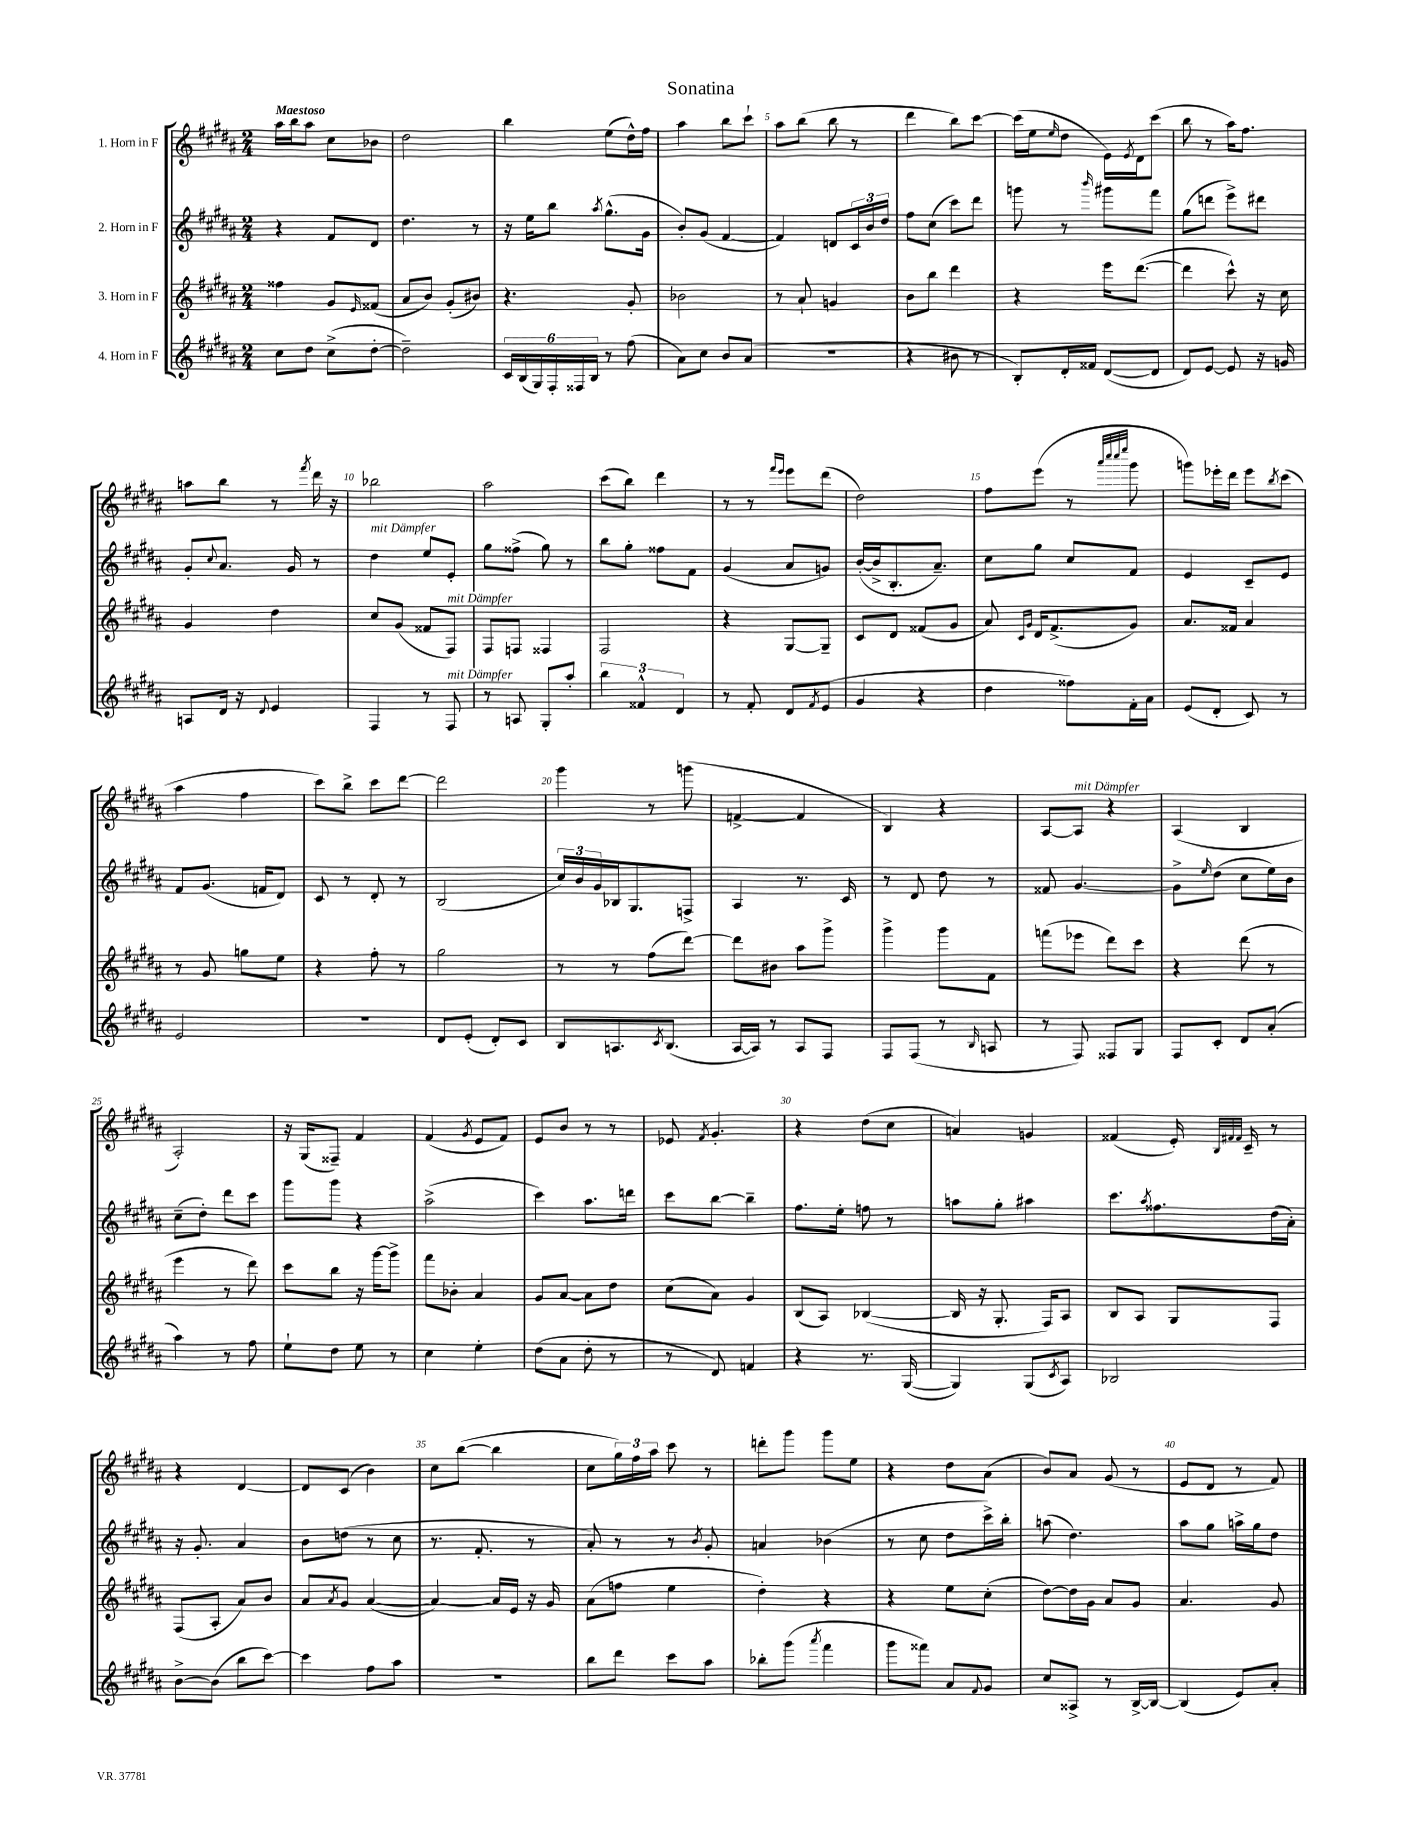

**kern	**kern	**kern	**kern
*staff4	*staff3	*staff2	*staff1
*clefG2	*clefG2	*clefG2	*clefG2
*k[f#c#g#d#a#]	*k[f#c#g#d#a#]	*k[f#c#g#d#a#]	*k[f#c#g#d#a#]
*M2/4	*M2/4	*M2/4	*M2/4
8cc#\L	4ff##\	4r	16aa#\LL
.	.	.	16bb\J
8dd#\J	.	.	8aa#\J
(8cc#^\L	8g#/L	8f#/L	8cc#\L
.	16qqe/	.	.
[8dd#'\J	(8f##/J	8d#/J	8b-\J
=	=	=	=
2dd#~\])	8a#/L	4.dd#\	2dd#\
.	8b/J)	.	.
.	(8g#'/L	.	.
.	8b#/J)	8r	.
=	=	=	=
24c#/LL	4.r	16r	4bb\
(24B/	.	.	.
.	.	16ee\LK	.
24G#/)	.	.	.
24F#'/	.	8bb\J	.
24F##/	.	.	.
24B/JJ	.	.	.
.	.	8qaa#/	.
8r	.	(8.gg#^^\L	(8ee\L
(8ff#\	8g#'/	.	16dd#^^\L)
.	.	16g#\Jk	16ff#\JJ
=	=	=	=
8a#\L)	2b-\	8b'/L)	4aa#\
8cc#\J	.	(8g#/J	.
8b/L	.	[4f#/	8bb\L
(8a#/J	.	.	8ccc#`\J
=	=	=	=
2r	8r	4f#/])	8aa#\L
.	8a#`/	.	(8bb\J
.	4g/	8d/L	8bb\
.	.	24c#/L	8r
.	.	24b/	.
.	.	24dd#/JJ	.
=	=	=	=
4r	8b\L	8ff#\L	4ddd#\
.	8bb\J	(8cc#\J	.
8b#\	4ddd#\	8ccc#\L)	8bb\L)
8r	.	8ddd#\J	[8ccc#\J
=	=	=	=
8B'/L)	4r	8ggg\	(16ccc#\]LL
.	.	.	16ee\J
.	.	.	16qqee/
16d#'/L	.	8r	8dd#\J
16f##/JJ	.	.	.
.	.	16qqbbb/	.
([8d#/L	16eee\LK	8ggg#\L	16e\LL)
.	.	.	8qe/
.	([8.ddd#\J	.	16d#\J
8d#/]J	.	8fff#\J	(8ccc#\J
=	=	=	=
8d#/L)	4ddd#\]	(8gg#\L	8bb\
[8e/J	.	8ddd\J	8r
8e/]	8ccc#^^\)	8eee^\L)	16aa#\LK)
.	.	.	8.ff#\J
16r	16r	8ddd#\J	.
16g/	16cc#\	.	.
=	=	=	=
8A/L	4g#/	8g#'/L	8aa\L
.	.	8qqcc#/	.
16d#/Jk	.	8.a#/J	8bb\J
16r	.	.	.
8qqd#/	.	.	.
4e/	4dd#\	.	8r
.	.	16g#/	.
.	.	.	8qfff#/
.	.	8r	16ddd#\
.	.	.	16r
=	=	=	=
4F#/	8cc#/L	4dd#\	2bb-\
.	(8g#/J	.	.
8r	8f##/L	8ee/L	.
8F#/	8F#/J)	8e'/J	.
=	=	=	=
8r	8F#/L	8gg#\L	2aa#\
8A/	8F/J	(8ff##^\J	.
8G#'/L	4F##/	8gg#\)	.
8aa#'/J	.	8r	.
=	=	=	=
6bb\	2F#/	8bb\L	(8ccc#\L
.	.	8gg#'\J	8bb\J)
6f##^^/	.	.	.
.	.	8ff##\L	4ddd#\
6d#/	.	.	.
.	.	8f#\J	.
=	=	=	=
8r	4r	(4g#/	8r
8f#'/	.	.	8r
.	.	.	16qqfff#/LL
.	.	.	16qqeee/JJ
8d#/L	[8G#/L	8a#/L	8eee\L
8qf#/	.	.	.
(8e/J	8G#~/]J	8g/J)	(8ddd#\J
=	=	=	=
4g#/	8c#/L	([16b'/LL	2dd#\)
.	.	16b^/]J	.
.	8d#/J	8.B'/	.
4r	(8f##/L	.	.
.	.	8.a#~/J)	.
.	8g#/J	.	.
=	=	=	=
4dd#\	8a#/)	8cc#\L	8ff#\L
.	16qqc#/LL	.	.
.	16qqg#/JJ	.	.
.	16d#/LK	8gg#\J	(8eee\J
.	(8.f#^/	.	.
8ff##\L)	.	8cc#/L	8r
.	.	.	32qqaaa#/LLL
.	.	.	32qqcccc#/
.	.	.	32qqcccc#/
.	.	.	32qqeeee/JJJ
16f#'\L	8g#/J)	8f#/J	8ggg#\
16a#\JJ	.	.	.
=	=	=	=
(8e/L	8.a#/L	4e/	8ggg\L)
8d#'/J	.	.	16eee-'\L
.	16f##/Jk	.	16ddd#\JJ
8c#/)	4a#/	8c#~/L	8eee-\L
.	.	.	8qbb/
8r	.	8e/J	(8ccc#\J
=	=	=	=
2e/	8r	8f#/L	4aa#\
.	8g#/	(8.g#/J	.
.	8gg\L	.	4ff#\
.	.	16f/LK	.
.	8ee\J	8d#/J)	.
=	=	=	=
2r	4r	8c#/	8ccc#\L)
.	.	8r	8bb^\J
.	8ff#'\	8d#'/	8ccc#\L
.	8r	8r	[8ddd#\J
=	=	=	=
8d#/L	2gg#\	(2B/	2ddd#\]
(8e'/J	.	.	.
8d#'/L)	.	.	.
8c#/J	.	.	.
=	=	=	=
8B/L	8r	24cc#/LL)	4ggg#\
.	.	24b/	.
.	.	24g#/	.
8.A/	8r	16B-/J	.
.	.	8.G#/	.
.	(8ff#\L	.	8r
8qc#/	.	.	.
(8.B/J	.	.	.
.	[8ddd#\J)	8F^/J	(8ggg\
=	=	=	=
[16A#/LL	8ddd#\]L	4A#/	[4f^/
16A#/]JJ)	.	.	.
8r	8b#\J	.	.
8A#/L	8aa#\L	8.r	4f/]
8F#/J	8ggg#^\J	.	.
.	.	16c#/	.
=	=	=	=
8F#/L	4ggg#^\	8r	4B/)
(8F#/J	.	8d#/	.
8r	8ggg#\L	8dd#\	4r
16qqB/	.	.	.
8A/	8f#\J	8r	.
=	=	=	=
8r	(8fff\L	8f##/	[8A#/L
8F#/)	8eee-\J	[4.g#/	8A#/]J
8F##/L	8ddd#\L)	.	4r
8G#/J	8ccc#\J	.	.
=	=	=	=
8F#/L	4r	8g#^\]L	(4A#/
.	.	16qqee/	.
8c#'/J	.	(8dd#\J	.
8d#/L	(8ddd#\	8cc#\L	4B/
(8a#'/J	8r	16ee\L)	.
.	.	16b\JJ	.
=	=	=	=
4aa#\)	4eee\	(8cc#~\L	2A#'/)
.	.	8dd#'\J)	.
8r	8r	8ddd#\L	.
8ff#\	8ddd#\)	8ccc#\J	.
=	=	=	=
8ee`\L	8ccc#\L	8ggg#\L	16r
.	.	.	(16G#/LK
8dd#\J	8bb\J	8ggg#\J	8F##~/J)
8ee\	16r	4r	4f#/
.	[16ggg#\LK	.	.
8r	8ggg#^\]J	.	.
=	=	=	=
4cc#\	8fff#\L	(2aa#^\	(4f#/
.	8b-'\J	.	.
.	.	.	8qg#/
4ee'\	4a#/	.	8e/L
.	.	.	8f#/J)
=	=	=	=
(8dd#\L	8g#/L	4ccc#\)	8e/L
8a#\J	[8a#/J	.	8b/J
8dd#'\	8a#\]L	8.aa#\L	8r
8r	8dd#\J	.	8r
.	.	16ddd\Jk	.
=	=	=	=
8r	(8cc#\L	8ccc#\L	8e-/
.	.	.	8qf#/
8d#/)	8a#\J)	[8bb\J	4.g#'/
4f/	4g#/	4bb~\]	.
=	=	=	=
4r	(8B/L	8.ff#\L	4r
.	8A#/J)	.	.
.	.	16ee'\Jk	.
8.r	([4B-/	8ff\	(8dd#\L
.	.	8r	8cc#\J
([16G#/	.	.	.
=	=	=	=
4G#/])	16B-/]	8aa\L	4a/)
.	16r	.	.
.	8.G#'/	8gg#'\J	.
(8G#/L	.	4aa#\	4g/
.	16F#/LK)	.	.
8qc#/	.	.	.
8A#/J)	8A#/J	.	.
=	=	=	=
2B-/	8B/L	8.ccc#\L	(4f##/
.	8A#/J	.	.
.	.	8qaa#/	.
.	.	8.ff##\	.
.	8G#/L	.	16e'/)
.	.	.	32qqB/LLL
.	.	.	32qqf#/
.	.	.	32qqf#/JJJ
.	.	.	16c#~/
.	8F#/J	(16dd#\L	8r
.	.	16a#'\JJ)	.
=	=	=	=
[8b^\L	(8F#/L	16r	4r
.	.	8.g#'/	.
(8b\]J	8A#'/J	.	.
8bb\L	8a#/L)	4a#/	[4d#/
[8ccc#\J)	8b/J	.	.
=	=	=	=
4ccc#\]	8a#/L	8b\L	8d#/]L
.	8qa#/	.	.
.	8g#/J	(8dd\J	(8c#/J
8ff#\L	([4a#/	8r	4b\)
8aa#\J	.	8cc#\	.
=	=	=	=
2r	4a#/_)	8.r	8cc#\L
.	.	.	([8bb\J
.	.	8.f#'/	.
.	16a#/]LL	.	4bb\]
.	16e/JJ	.	.
.	16r	8r	.
.	16g#/	.	.
=	=	=	=
8bb\L	(8a#\L	8a#'/)	8cc#\L
8ddd#\J	8ff\J	8r	24gg#\L)
.	.	.	24ff#\
.	.	.	24aa#\JJ
8ccc#\L	4ee\	8r	8ccc#\
.	.	8qb/	.
8aa#\J	.	8g#'/	8r
=	=	=	=
8bb-'\L	4dd#'\)	4a/	8ddd'\L
(8ggg#\J	.	.	8ggg#\J
8qaaa#/	.	.	.
4fff#\	4r	(4b-\	8ggg#\L
.	.	.	8ee\J
=	=	=	=
8ggg#\L	4r	8r	4r
8fff##\J)	.	8cc#\	.
8a#/L	8ee\L	8dd#\L	8dd#\L
8qqf#/	.	.	.
8g#/J	(8cc#'\J	16ccc#^\L)	(8a#\J
.	.	16bb'\JJ	.
=	=	=	=
8cc#/L	[8dd#\L)	(8aa\	8b/L)
8A##^/J	16dd#\]L	4.dd#\)	8a#/J
.	16g#\JJ	.	.
8r	8a#/L	.	(8g#/
[16B^/LL	8g#/J	.	8r
16B/_JJ	.	.	.
=	=	=	=
(4B/]	4.a#/	8aa#\L	8e/L
.	.	8gg#\J	8d#/J
8e/L)	.	16aa^\LL	8r
.	.	16gg#\J	.
8a#'/J	8g#/	8dd#\J	8f#/)
==	==	==	==
*-	*-	*-	*-
